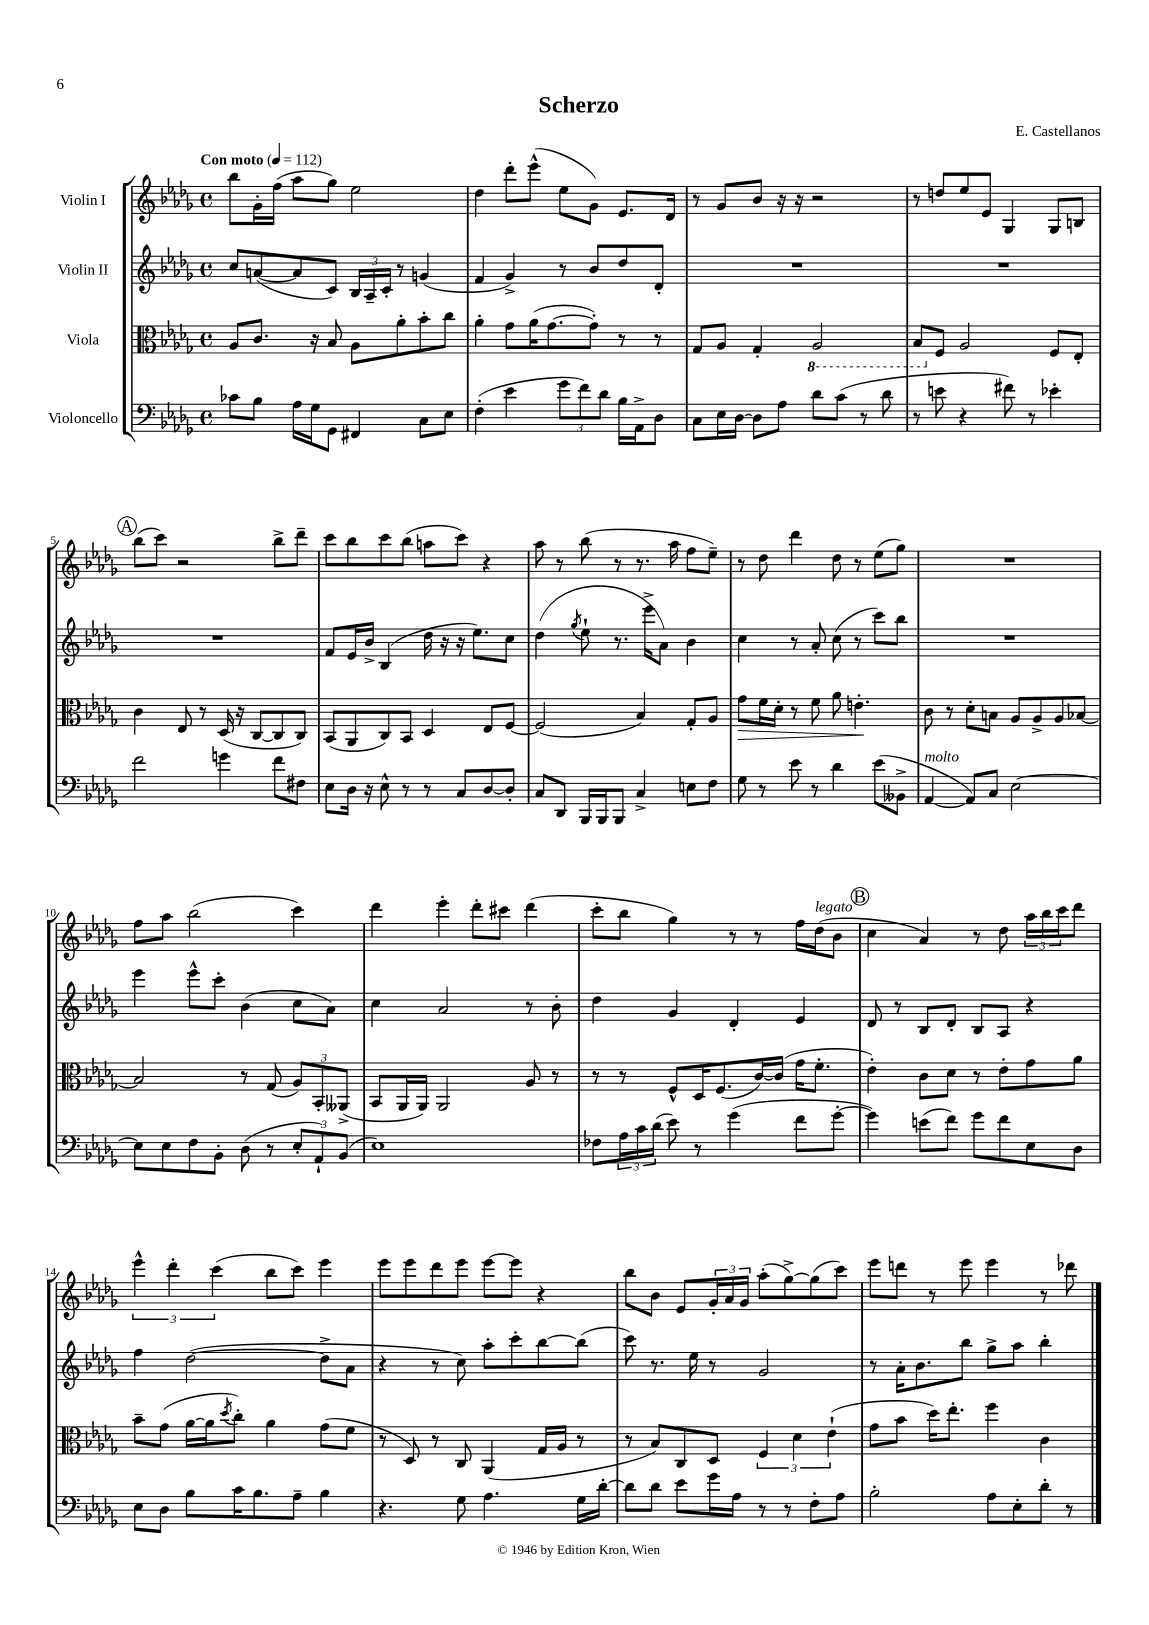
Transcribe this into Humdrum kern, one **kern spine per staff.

**kern	**kern	**kern	**kern
*staff4	*staff3	*staff2	*staff1
*clefF4	*clefC3	*clefG2	*clefG2
*k[b-e-a-d-g-]	*k[b-e-a-d-g-]	*k[b-e-a-d-g-]	*k[b-e-a-d-g-]
*M4/4	*M4/4	*M4/4	*M4/4
*met(c)	*met(c)	*met(c)	*met(c)
*MM112	*MM112	*MM112	*MM112
8c-	8A-	8cc	8bb-
8B-	8.c	([8a	16g-'
.	.	.	(16ff
16A-	.	8a]	8aa-
16G-	16r	.	.
8GG-	8B-	8c)	8gg-)
4FF#	8A-	24B-	2ee-
.	.	24A-~	.
.	.	24c'	.
.	8a-'	8r	.
8C	8b-'	(4g	.
8E-	8cc	.	.
=	=	=	=
(4F'	4a-'	4f	4dd-
4e-	8g-	4g-^)	8ddd-'
.	(16a-	.	(8eee-^^
.	[8.g-	.	.
12g-	.	8r	8ee-
12f)	.	.	.
.	8g-'])	8b-	8g-)
12d-	.	.	.
16B-	8r	8dd-	8.e-
16AA-^	.	.	.
8D-	8r	8d-'	.
.	.	.	16d-
=	=	=	=
8C	8G-	1r	8r
16E-	8A-	.	8g-
[16D-	.	.	.
8D-]	4G-'	.	8b-
8A-	.	.	16r
.	.	.	16r
8d-	2AA-	.	2r
(8c	.	.	.
8r	.	.	.
8d-	.	.	.
=	=	=	=
8r	8BB-	1r	8r
8e	8F	.	8dd
4r	2A-	.	8ee-
.	.	.	8e-
8f#)	.	.	4G-
8r	.	.	.
4e-'	8F	.	8G-
.	8E-'	.	8B
=	=	=	=
2f	4c	1r	(8bb-
.	.	.	8ccc)
.	8E-	.	2r
.	8r	.	.
4g	(16D-	.	.
.	16r	.	.
.	[8C	.	.
8f	8C]	.	8bb-^
8F#	8C)	.	8ddd-~
=	=	=	=
8E-	(8BB-	8f	8ccc
16D-	8AA-	16e-	8bb-
16r	.	16b-^	.
8E-^^	8C)	(4B-	8ccc
8r	8BB-	.	(8bb-
8r	4D-	16dd-	8aa
.	.	16r	.
8C	.	16r	8ccc)
.	.	8.ee-)	.
[8D-	8E-	.	4r
8D-']	[8F	8cc	.
=	=	=	=
8C	(2F]	(4dd-	8aa-
8DD-	.	.	8r
.	.	8qgg-	.
16BBB-	.	8ee-`	(8bb-
16BBB-	.	.	.
8BBB-	.	8.r	8r
4C^	4B-)	.	8.r
.	.	16eee-^	.
.	.	8a-)	.
.	.	.	16aa-
8E	8G-'	4b-	8ff
8F	8A-	.	8ee-~)
=	=	=	=
8G-	8g-	4cc	8r
8r	16f	.	8dd-
.	16d-'	.	.
8e-	8r	8r	4ddd-
8r	8f	8a-'	.
4d-	8a-	(8cc	8dd-
.	4.e'	8r	8r
(8e-	.	8ccc)	(8ee-
8BB--^	.	8bb-	8gg-)
=	=	=	=
[4AA-	8c	1r	1r
.	8r	.	.
8AA-])	8d-'	.	.
8C	8B	.	.
[2E-	8A-	.	.
.	8A-^	.	.
.	8A-	.	.
.	[8B-	.	.
=	=	=	=
8E-]	2B-]	4eee-	8ff
8E-	.	.	8aa-
8F	.	8eee-^^	(2bb-
8BB-'	.	8ccc'	.
(8D-	8r	(4b-	.
8r	(8G-	.	.
12E-'	12A-)	8cc	4ccc)
12AA-`)	12BB-'	.	.
.	.	8a-)	.
(12BB-	(12AA--^	.	.
=	=	=	=
1E-)	8BB-	4cc	4ddd-
.	16AA-	.	.
.	16AA-)	.	.
.	2AA-	2a-	4eee-'
.	.	.	8ddd-'
.	.	.	8ccc#
.	8A-	8r	(4ddd-
.	8r	8b-'	.
=	=	=	=
8F-	8r	4dd-	8ccc'
24A-	8r	.	8bb-
24c	.	.	.
(24d-	.	.	.
8e-)	8F^^	4g-	4gg-)
8r	16D-	.	.
.	(8.F	.	.
(4g-	.	4d-'	8r
.	[16c)	.	8r
.	(16c]	.	.
8f	16g-	4e-	16ff
.	8.f'	.	(16dd-
[8g-'	.	.	8b-
=	=	=	=
4g-])	4e-')	8d-	4cc
.	.	8r	.
(8e	8c	8B-	4a-)
8f)	8d-	8d-'	.
8g-	8r	8B-	8r
8f	8e-'	8A-	8dd-
8E-	8g-	4r	24aa-
.	.	.	24bb-
.	.	.	24ccc
8D-	8a-	.	8ddd-
=	=	=	=
8E-	8b-~	4ff	6eee-^^
8D-	(8g-	.	.
.	.	.	6ddd-'
8B-	[16a-	([2dd-	.
.	16a-]	.	.
.	.	.	(6ccc
.	8qdd-	.	.
16c	8cc')	.	.
8.B-	.	.	.
.	4a-	.	8bb-
8A-~	.	.	8ccc)
4B-	(8g-	8dd-^]	4eee-
.	8f	8a-	.
=	=	=	=
4.r	8r	4r	8eee-
.	8D-)	.	8eee-
.	8r	8r	8ddd-
8G-	8C	8cc)	8eee-
4.A-	(4AA-	8aa-'	[8eee-
.	.	8ccc'	8eee-]
.	16G-	[8bb-	4r
.	16A-	.	.
16G-	8r	(8bb-]	.
[16d-'	.	.	.
=	=	=	=
8d-]	8r	8ccc)	8bb-
8d-	8B-)	8.r	8b-
8e-	8C	.	8e-
.	.	16ee-	.
16g-	8D-	8r	24g-'
.	.	.	24a-
16A-	.	.	.
.	.	.	24g-
8r	6F	2g-	(8aa-'
8r	.	.	[8gg-^)
.	6d-	.	.
8F'	.	.	(8gg-]
.	(6e-`	.	.
8A-	.	.	8ccc)
=	=	=	=
2B-'	8g-	8r	8eee-
.	8b-	16a-'	8ddd
.	.	8.b-	.
.	16dd-)	.	8r
.	8.ee-'	.	.
.	.	8bb-	8eee-
8A-	4ff	8gg-^	4eee-
8E-'	.	8aa-	.
8d-'	4c	4bb-'	8r
8r	.	.	8ddd-
==	==	==	==
*-	*-	*-	*-
